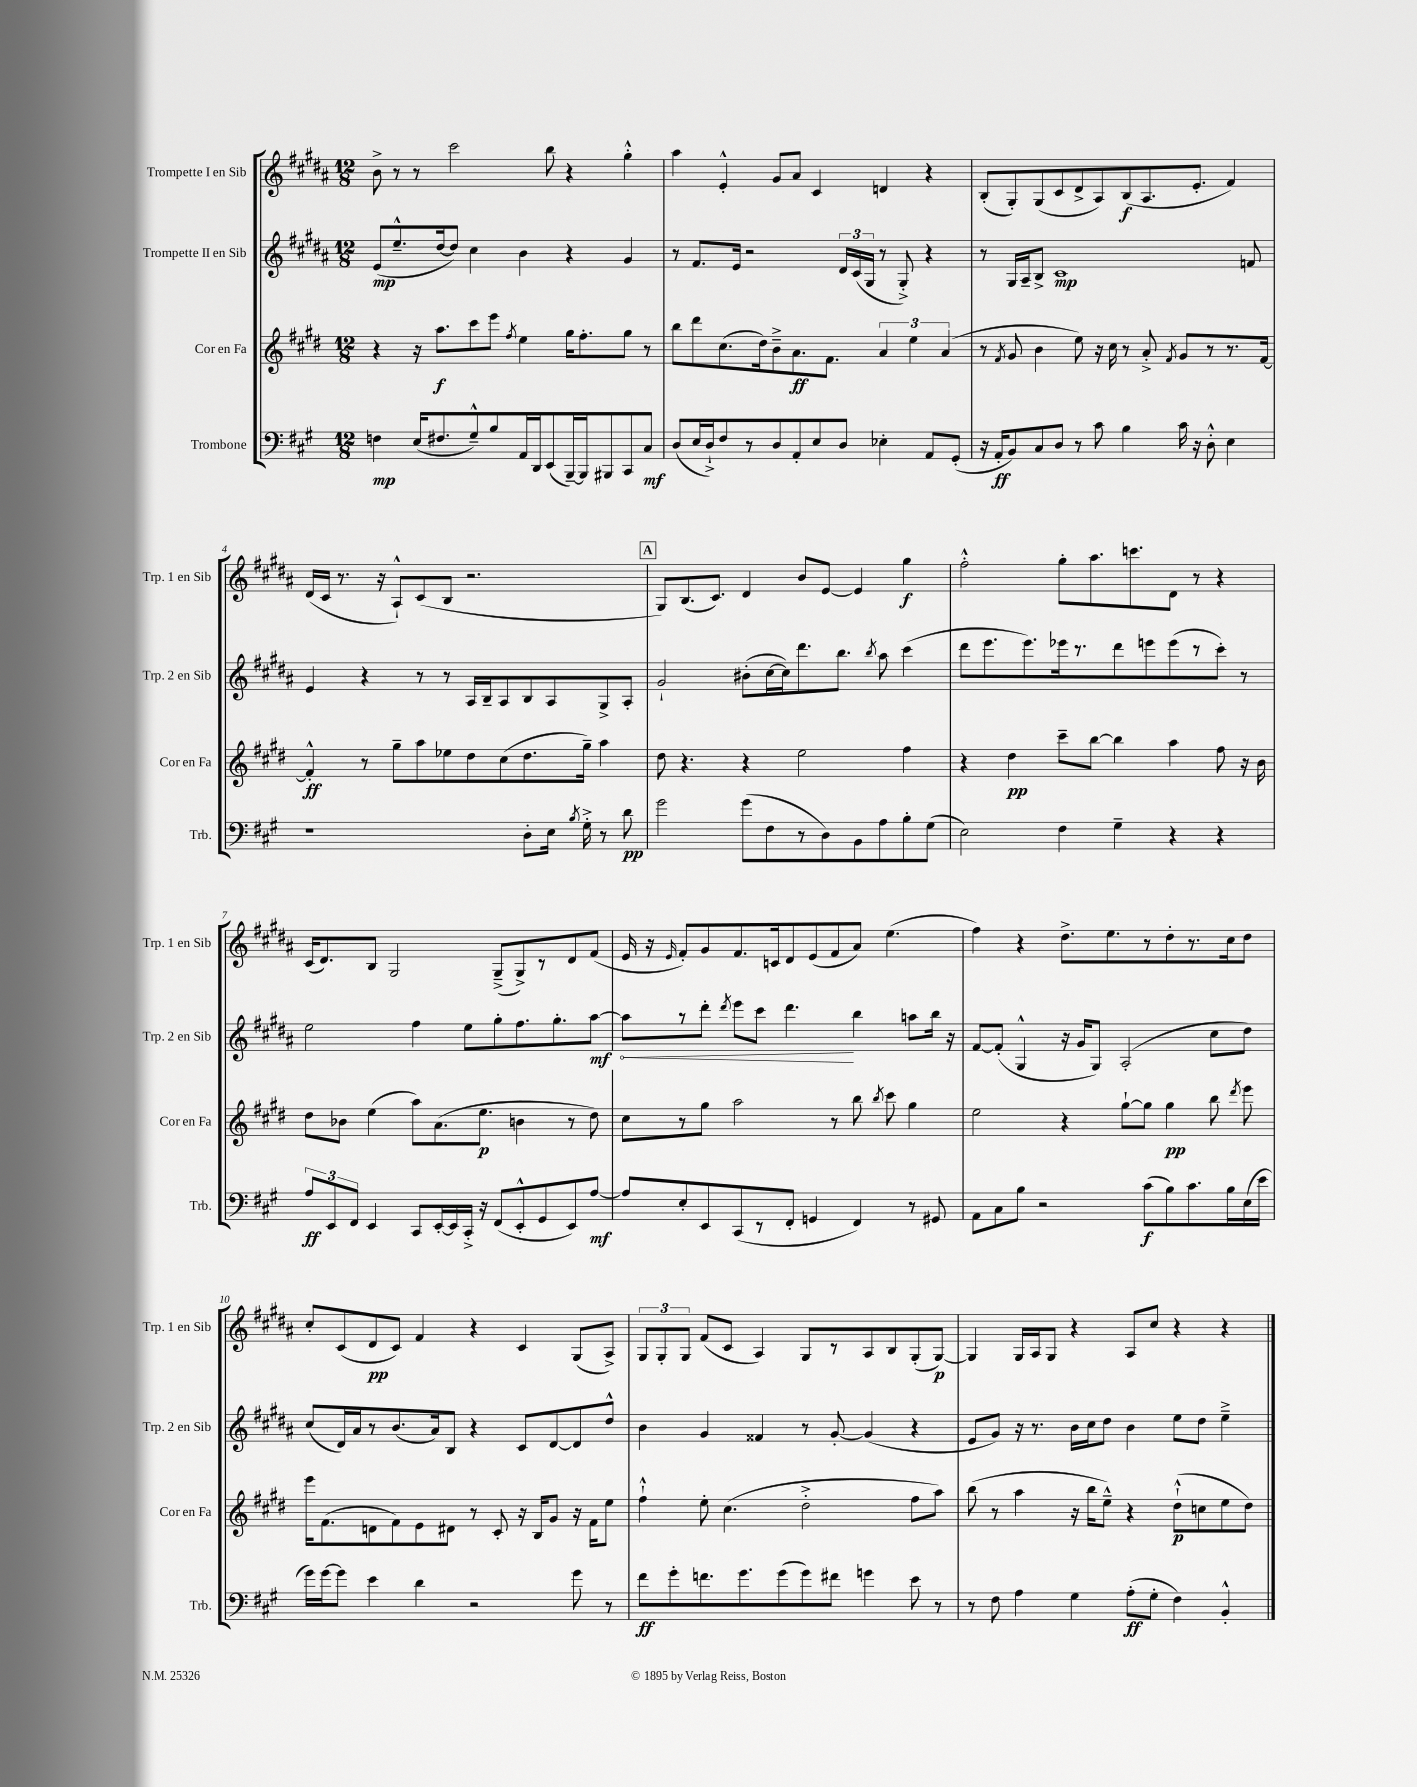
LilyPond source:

<<
\new StaffGroup <<
\new Staff = "s0" \with { instrumentName = "Trompette I en Sib" shortInstrumentName = "Trp. 1 en Sib" } {
    \clef treble \key b \major \numericTimeSignature \time 12/8
    \autoBeamOff b'8-> r8 r8 cis'''2 b''8 r4 gis''4-.-^ |
    ais''4 e'4-.-^ gis'8[ ais'8] cis'4 d'4 r4 |
    b8[-.( gis8-.) gis8( cis'8 dis'8-> ais8) b8\f( ais8. e'8.]-. fis'4) |
    dis'16[( cis'16] r8. r16 ais8[-!-^) cis'8( b8] r2. |
    \mark \markup { \box "A" } gis8[) b8.( cis'8.]) dis'4 b'8[ e'8]~ e'4 gis''4\f |
    fis''2-.-^ gis''8[-. ais''8. c'''8. dis'8] r8 r4 |
    cis'16[( dis'8.) b8] gis2 gis8[--->( gis8->) r8 dis'8 fis'8]( |
    e'16 r16 \grace { e'16 } fis'8[-.) gis'8 fis'8. c'16 dis'8 e'8( fis'8 ais'8]) e''4.( |
    fis''4) r4 dis''8.[-> e''8. r8 dis''8-. r8. cis''16 dis''8] |
    cis''8[-. cis'8( dis'8\pp cis'8]) fis'4 r4 cis'4 gis8[( ais8]->) |
    \tuplet 3/2 { gis8[ gis8-. gis8] } fis'8[( cis'8] ais4) gis8[ r8 ais8 b8 gis8-.( gis8]~\p) |
    gis4 gis16[ ais16 gis8] r4 ais8[ cis''8] r4 r4 \bar "|." |
}
\new Staff = "s1" \with { instrumentName = "Trompette II en Sib" shortInstrumentName = "Trp. 2 en Sib" } {
    \clef treble \key b \major \numericTimeSignature \time 12/8
    \autoBeamOff e'8[\mp( e''8.---^ dis''16~ dis''8]) cis''4 b'4 r4 gis'4 |
    r8 fis'8.[ e'16] r2 \tuplet 3/2 { dis'16[ cis'16( gis16] } r8 gis8-.->) r4 |
    r8 gis16[ ais16-- b8]-> cis'1\mp f'8 |
    e'4 r4 r8 r8 ais16[ b16-- ais8 b8 ais8 gis8-> ais8]-. |
    \mark \markup { \box "A" } gis'2-! bis'8[-.( cis''16~ cis''16) dis'''8. b''8.] \acciaccatura { b''8 } ais''8 cis'''4( |
    dis'''8[ e'''8. e'''8.) ees'''16 r8. dis'''8 e'''8 e'''8( r8 cis'''8]-.) r8 |
    e''2 fis''4 e''8[ gis''8-. fis''8. gis''8.-. ais''8]~\mf |
    \once \override Hairpin.circled-tip = ##t ais''8[\< r8 dis'''8]-. \acciaccatura { dis'''8 } e'''8[ cis'''8] dis'''4.\! b''4 a''8[ b''16] r16 |
    fis'8[~ fis'8]-.( gis4-^ r16 gis'16[ gis8]) ais2-.( cis''8[ dis''8]) |
    cis''8[( dis'16) ais'16 r8 b'8.( ais'16) b8] r4 cis'8[ dis'8~ dis'8 dis''8]-^ |
    b'4 gis'4 fisis'4 r8 gis'8~-. gis'4( r4 |
    e'8[ gis'8]) r16 r8. b'16[ cis''16 dis''8] b'4 e''8[ dis''8] e''4---> \bar "|." |
}
\new Staff = "s2" \with { instrumentName = "Cor en Fa" shortInstrumentName = "Cor en Fa" } {
    \clef treble \key e \major \numericTimeSignature \time 12/8
    \autoBeamOff r4 r16 a''8.[\f cis'''8 e'''8] \acciaccatura { fis''8 } e''4 gis''16[ fis''8.-. gis''8] r8 |
    b''8[ dis'''8 cis''8.( dis''16) b'8---> a'8.\ff fis'8.] \tuplet 3/2 { a'4 e''4 a'4( } |
    r8 \acciaccatura { fis'8 } gis'8 b'4 e''8) r16 cis''16 r8 a'8-.-> \acciaccatura { fis'8 } gis'8[ r8 r8. fis'16]~ |
    fis'4-.-^\ff r8 gis''8[-- a''8 ees''8 dis''8 cis''8( dis''8. gis''16]--) a''4 |
    \mark \markup { \box "A" } dis''8 r4. r4 e''2 fis''4 |
    r4 dis''4\pp cis'''8[-- b''8]~ b''4 a''4 fis''8 r16 b'16 |
    dis''8[ bes'8] e''4( a''8[) a'8.( e''8.]\p b'4 r8 dis''8) |
    cis''8[ r8 gis''8] a''2 r8 b''8 \acciaccatura { b''8 } cis'''8 gis''4 |
    e''2 r4 gis''8[~-! gis''8] gis''4\pp b''8 \acciaccatura { dis'''8 } e'''8 |
    e'''16[ fis'8.( d'8 fis'8) e'8 dis'8] r8 cis'8-. r16 b16[ gis'8] r16 fis'16[ e''8] |
    fis''4-!-^ e''8-. cis''4.( dis''2-.-> fis''8[ a''8]) |
    b''8( r8 a''4 r16 b''16[ e''8]---^) r4 dis''8[-!-^\p( c''8 e''8 dis''8]) \bar "|." |
}
\new Staff = "s3" \with { instrumentName = "Trombone" shortInstrumentName = "Trb." } {
    \clef bass \key a \major \numericTimeSignature \time 12/8
    \autoBeamOff f4\mp e16[( fis8. gis8---^) b8 a,16 d,16 e,8( b,,16~--) b,,16 bis,,8 cis,8 cis8]\mf |
    d8[( e16 d16-!->) fis8 r8 d8 a,8-. e8 d8] ees4-. a,8[ gis,8]-.( |
    r16 a,16[-.\ff b,8) cis8 d8] r8 cis'8 b4 cis'16 r16 d8-.-^ e4 |
    r1 d8[-. e16] \acciaccatura { b8 } gis16-.-> r8 d'8\pp |
    \mark \markup { \box "A" } gis'2 gis'8[( fis8 r8 d8) b,8 a8 b8-. gis8]( |
    e2) fis4 gis4-- r4 r4 |
    \tuplet 3/2 { a8[\ff e,8 fis,8] } e,4 cis,8[ e,16~-. e,16 cis,16]-.-> r16 fis,8[( e,8-.-^ gis,8 e,8) a8]~\mf |
    a8[ e8-. e,8 cis,8( r8 fis,8]-. g,4 fis,4) r8 gis,8 |
    a,8[ cis8 b8] r2 cis'8[\f( b8) cis'8. b16 e16( e'16] |
    gis'16[) gis'16~ gis'8] e'4 d'4 r2 gis'8 r8 |
    fis'8[\ff gis'8-. f'8. gis'8. gis'8( gis'8) fis'8] g'4 e'8 r8 |
    r8 fis8 a4 gis4 a8[-.\ff( gis8]-. fis4) b,4-.-^ \bar "|." |
}
>>
>>
